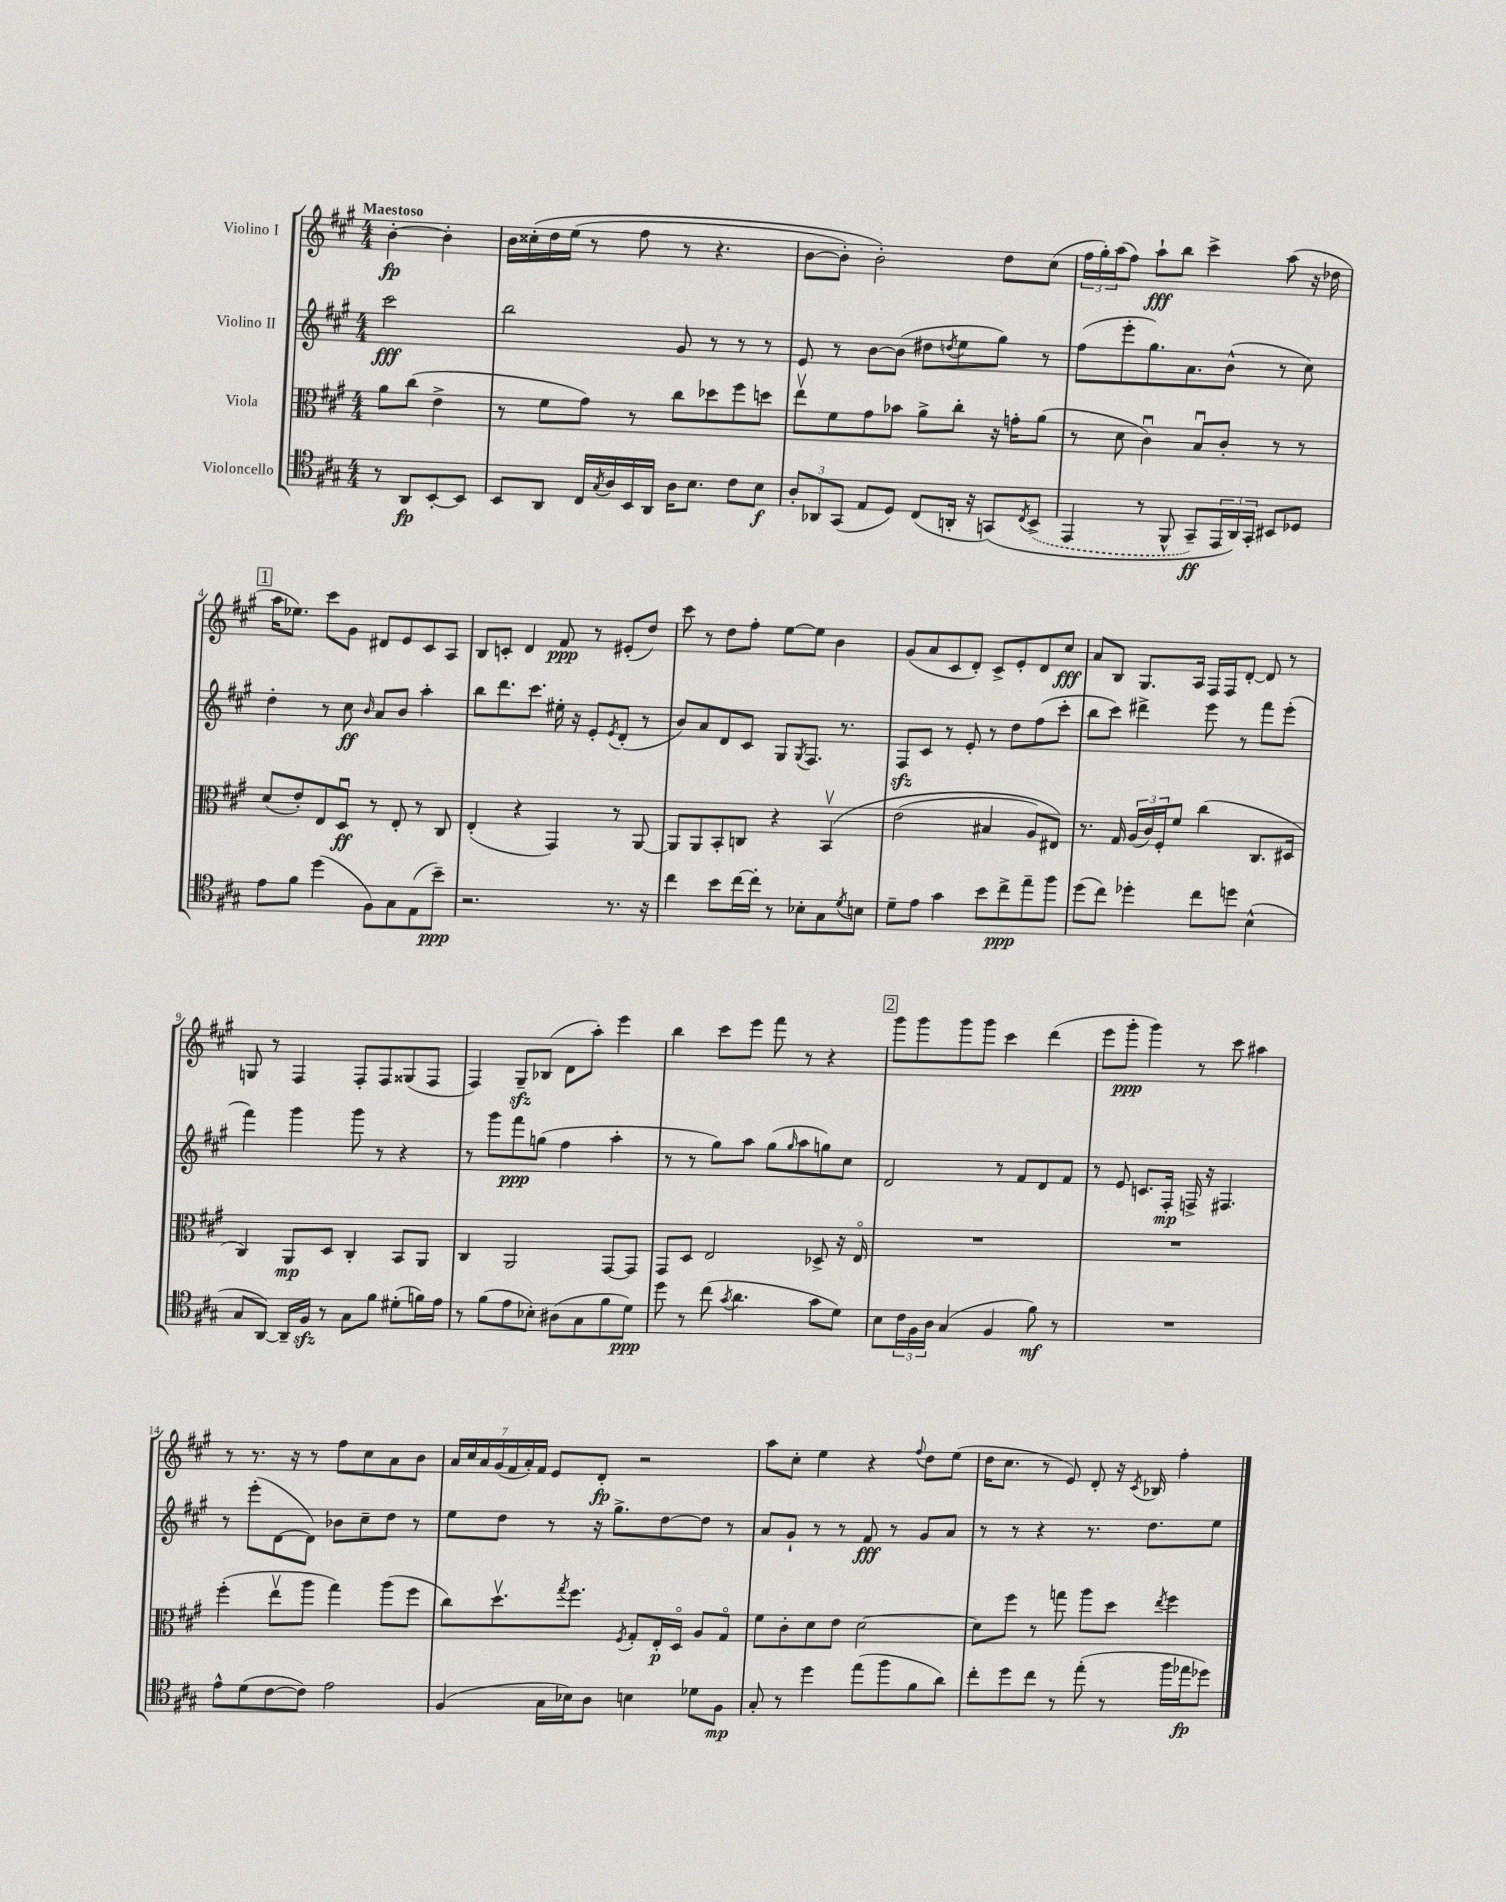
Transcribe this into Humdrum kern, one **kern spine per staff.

**kern	**dynam	**kern	**dynam	**kern	**dynam	**kern	**dynam
*part4	*part4	*part3	*part3	*part2	*part2	*part1	*part1
*staff4	*staff4	*staff3	*staff3	*staff2	*staff2	*staff1	*staff1
*I"Violoncello	*	*I"Viola	*	*I"Violino II	*	*I"Violino I	*
*clefC4	*	*clefC3	*	*clefG2	*	*clefG2	*
*k[f#c#g#]	*	*k[f#c#g#]	*	*k[f#c#g#]	*	*k[f#c#g#]	*
*M4/4	*	*M4/4	*	*M4/4	*	*M4/4	*
=	=	=	=	=	=	=	=
!	!	!	!	!	!	!LO:TX:a:B:t=Maestoso	!
8r	.	8a\L	.	2ccc#\	fff	[4b'\	fp
8AA/L	fp	(8cc#\J	.	.	.	.	.
[8BB'/	.	4e^\	.	.	.	4b'\]	.
8BB/J]	.	.	.	.	.	.	.
=1	=1	=1	=1	=1	=1	=1	=1
8BB/L	.	8r	.	2bb\	.	16b\LL	.
.	.	.	.	.	.	(16cc##X'\	.
8AA/J	.	8f#\L	.	.	.	16dd\	.
.	.	.	.	.	.	(16ee\JJ	.
16C#/LL	.	8g#\J)	.	.	.	8r	.
8qG#/	.	.	.	.	.	.	.
16A/	.	.	.	.	.	.	.
16BB/	.	8r	.	.	.	8ff#\	.
16AA/JJ	.	.	.	.	.	.	.
16A\KL	.	8cc#\L	.	8g#/	.	8r	.
8.B\J	.	.	.	.	.	.	.
.	.	8dd-X\	.	8r	.	4.r	.
8c#\L	.	8ff#\	.	8r	.	.	.
8B\J	f	8ddn\J	.	8r	.	.	.
=2	=2	=2	=2	=2	=2	=2	=2
12A'/L	.	8eev\L	.	8e/	.	[8b\L	.
12AA-X/	.	.	.	.	.	.	.
.	.	8f#\	.	8r	.	8b'\J])	.
(12GG#/J	.	.	.	.	.	.	.
8E/L	.	8g#\	.	[8b\L	.	2b'\)	.
8D/J)	.	8b-X\J	.	(8b\J]	.	.	.
(8C#/L	.	8a^\L	.	8dd#X\L	.	.	.
.	.	.	.	8qddn/	.	.	.
16AAn'/Jk	.	8cc#'\J	.	8ee\	.	.	.
16r	.	.	.	.	.	.	.
(8GGn/L)	.	16r	.	8gg#\J)	.	8dd\L	.
.	.	16gn'\KL	.	.	.	.	.
8qC#/	.	.	.	.	.	.	.
(8BB^/J	.	(8a\J	.	8r	.	(8cc#\J	.
=3	=3	=3	=3	=3	=3	=3	=3
4EE/	.	8r	.	(8ff#\L	.	24ff#\LL	.
.	.	.	.	.	.	24gg#'\)	.
.	.	.	.	.	.	(24aa\J	.
.	.	8d\	.	8eee'\	.	8ff#\J)	.
8r	.	4c#u\)	.	8.gg#\)	.	8aa`\L	fff
8FF#^^/	.	.	.	.	.	8bb\J	.
.	.	.	.	8.a\	.	.	.
8GG#~/L)	ff	8Bu/L	.	.	.	4ccc#^\	.
24EE/L	.	8c#'/J	.	(8b^^\J	.	.	.
24AA/)	.	.	.	.	.	.	.
24GG#'/JJ	.	.	.	.	.	.	.
8BB#X/L	.	8r	.	8r	.	(8aa\	.
8D-X/J	.	8r	.	8cc#\)	.	16r	.
.	.	.	.	.	.	16dd-X\	.
!!LO:LB:g=z
!!LO:REH:place=s1:t=1
=4	=4	=4	=4	=4	=4	=4	=4
8e\L	.	(8d/L	.	4dd'\	.	16aa\KL	.
.	.	.	.	.	.	8.ee-X\J)	.
8f#\J	.	8e'/)	.	.	.	.	.
(4dd\	.	8E/	.	8r	.	8ccc#\L	.
.	.	8Du/J	ff	8cc#\	ff	8g#\J	.
.	.	.	.	16qqb/	.	.	.
8F#\L)	.	8r	.	8a/L	.	8d#X/L	.
8G#\	.	8E'/	.	8b/J	.	8e/	.
(8E\	.	8r	.	4aa'\	.	8c#/	.
8b~\J)	ppp	8C#/	.	.	.	8A/J	.
=5	=5	=5	=5	=5	=5	=5	=5
2.r	.	(4E'/	.	8bb\L	.	8B/L	.
.	.	.	.	8.ddd\	.	8cn'/J	.
.	.	4r	.	.	.	4d/	.
.	.	.	.	8.ccc#\J	.	.	.
.	.	4GG#/)	.	16ee#X'\	.	8f#/	ppp
.	.	.	.	16r	.	.	.
.	.	.	.	8e'/L	.	8r	.
.	.	.	.	8qe/	.	.	.
8.r	.	8r	.	(8d'/J	.	(8e#X'/L	.
.	.	[8AA/	.	8r	.	8dd/J)	.
16r	.	.	.	.	.	.	.
=6	=6	=6	=6	=6	=6	=6	=6
4cc#\	.	8AA/L]	.	8b/L)	.	8ccc#\	.
.	.	8AA/	.	8a/	.	8r	.
8b\L	.	8BB'/	.	8d/	.	8dd\L	.
[16cc#\L	.	8Cn/J	.	8c#/J	.	8ff#'\J	.
16cc#'\JJ]	.	.	.	.	.	.	.
8r	.	4r	.	8G#/L	.	[8ee\L	.
.	.	.	.	8qG#/	.	.	.
8B-X'\L	.	.	.	8.F#/J	.	8ee\J]	.
8G#\	.	(4BBv/	.	.	.	4b\	.
.	.	.	.	8.r	.	.	.
8qd/	.	.	.	.	.	.	.
8Bn\J	.	.	.	.	.	.	.
=7	=7	=7	=7	=7	=7	=7	=7
8d~\L	.	(2e\	.	8F#zz/L	.	(8g#/L	.
8e\J	.	.	.	8c#/J	.	8a/	.
4g#\	.	.	.	8r	.	8c#/	.
.	.	.	.	8e'/	.	8d'/J)	.
8b\L	.	4B#X/	.	8r	.	8c#^/L	.
8cc#^\	ppp	.	.	8dd\L	.	8e'/	.
8ee~\	.	8A/L)	.	(8ff#\	.	8d/	.
8ff#\J	.	8E#X/J)	.	8ccc#'\J	.	8cc#/J	fff
=8	=8	=8	=8	=8	=8	=8	=8
(8dd\L	.	8.r	.	8bb\L	.	8a/L	.
8cc#\J)	.	.	.	8ccc#\J)	.	8B/J	.
.	.	16G#/	.	.	.	.	.
4dd-X'\	.	(24A/LL	.	4ddd#X^\	.	8.G#/L	.
.	.	24c#/)	.	.	.	.	.
.	.	24F#'/J	.	.	.	.	.
.	.	8f#/J	.	.	.	.	.
.	.	.	.	.	.	16A/Jk	.
8cc#\L	.	(4cc#\	.	8eee\	.	16F#/LL	.
.	.	.	.	.	.	16F#/J	.
8ddn\J	.	.	.	8r	.	[8d'/J	.
(4B^^\	.	8.C#/L	.	8fff#\L	.	8d/]	.
.	.	.	.	(8eee'\J	.	8r	.
.	.	16D#X/Jk	.	.	.	.	.
!!LO:LB:g=z
=9	=9	=9	=9	=9	=9	=9	=9
8G#/L	.	4C#/)	.	4fff#\)	.	8Gn/	.
[8AA/J)	.	.	.	.	.	8r	.
16AA~/LL]	.	8AA/L	mp	4ggg#\	.	4F#/	.
16F#zz/JJ	.	.	.	.	.	.	.
8r	.	8D/J	.	.	.	.	.
8G#\L	.	4C#'/	.	8ggg#\	.	8F#'/L	.
8f#\J	.	.	.	8r	.	8F#/	.
(8d#X'\L	.	8BB/L	.	4r	.	(8G##X/	.
16fn\L)	.	8AA/J	.	.	.	8F#/J	.
16e\JJ	.	.	.	.	.	.	.
=10	=10	=10	=10	=10	=10	=10	=10
8r	.	4C#/	.	8r	.	4F#/)	.
(8f#\L	.	.	.	8ggg#\L	.	.	.
8e\	.	2AA/	.	8fff#\	ppp	8G#zz~/L	.
8B-X'\J)	.	.	.	(8ggn\J	.	(8B-X/J	.
(8A#X\L	.	.	.	4ff#\	.	8d\L	.
8G#\	.	.	.	.	.	8aa'\J)	.
8f#\	.	[8GG#/L	.	4aa'\	.	4eee\	.
8d\J)	ppp	8GG#/J]	.	.	.	.	.
=11	=11	=11	=11	=11	=11	=11	=11
8dd\	.	8GG#/L	.	8r	.	4bb\	.
8r	.	8D/J	.	8r	.	.	.
(8cc#\	.	2E/	.	8gg#\L)	.	8ccc#\L	.
8qg#/	.	.	.	.	.	.	.
4.a\	.	.	.	8aa\J	.	8eee\J	.
.	.	.	.	(8gg#\L	.	8fff#\	.
.	.	.	.	16qqgg#/	.	.	.
.	.	.	.	8aa\	.	8r	.
8g#\L	.	8D-X^/	.	8ggn\)	.	4r	.
8d\J)	.	16r	.	8cc#\J	.	.	.
.	.	16E/	.	.	.	.	.
!!LO:REH:place=s1:t=2
=12	=12	=12	=12	=12	=12	=12	=12
8B\L	.	1r	.	2d/	.	8ggg#\L	.
24c#\L	.	.	.	.	.	8ggg#\	.
24F#\	.	.	.	.	.	.	.
24A\JJ	.	.	.	.	.	.	.
(4G#/	.	.	.	.	.	8ggg#\	.
.	.	.	.	.	.	8ggg#\J	.
4F#/	.	.	.	8r	.	4ccc#\	.
.	.	.	.	8f#/L	.	.	.
8f#\)	mf	.	.	8d/	.	(4ddd\	.
8r	.	.	.	8f#/J	.	.	.
=13	=13	=13	=13	=13	=13	=13	=13
1r	.	1r	.	8r	.	8eee\L	.
.	.	.	.	8e/	.	8ggg#'\J	ppp
.	.	.	.	8.cn/L	.	4ggg#\)	.
.	.	.	.	16F#'/Jk	mp	.	.
.	.	.	.	16Fn^/	.	8r	.
.	.	.	.	16r	.	.	.
.	.	.	.	4.F#X/	.	8ccc#\	.
.	.	.	.	.	.	4aa#X\	.
!!LO:LB:g=z
=14	=14	=14	=14	=14	=14	=14	=14
8e^^\L	.	(4ff#'\	.	8r	.	8r	.
(8d\	.	.	.	(8eee'\L	.	8.r	.
[8c#\	.	8eev\L	.	[8d\	.	.	.
.	.	.	.	.	.	16r	.
8c#\J])	.	8aa\J	.	8d\J])	.	8r	.
2e\	.	4gg#\)	.	8b-X\L	.	8ff#\L	.
.	.	.	.	8cc#~\	.	8cc#\	.
.	.	(8aa\L	.	8dd\J	.	8a\	.
.	.	8ff#\J	.	8r	.	8b\J	.
=15	=15	=15	=15	=15	=15	=15	=15
(4F#/	.	8cc#\L)	.	8ee\L	.	28a/LL	.
.	.	.	.	.	.	28cc#/	.
.	.	.	.	.	.	28a/	.
.	.	.	.	.	.	(28g#/	.
.	.	8.ddv\	.	8dd\J	.	.	.
.	.	.	.	.	.	28f#/	.
.	.	.	.	.	.	28a'/)	.
.	.	.	.	.	.	28f#/JJ	.
16G#\LL	.	.	.	8r	.	8e/L	.
.	.	8qgg#/	.	.	.	.	.
16B-X\J)	.	8.ff#\J	.	.	.	.	.
8A\J	.	.	.	16r	.	8d'/J	fp
.	.	.	.	8.gg#^\L	.	.	.
.	.	8qF#/	.	.	.	.	.
4Bn\	.	8G#'/L	.	.	.	2r	.
.	.	16E'/L	p	[8dd\	.	.	.
.	.	16D/JJ	.	.	.	.	.
8d-X\L	.	8A/L	.	8dd\J]	.	.	.
8F#\J	mp	8G#/J	.	8r	.	.	.
=16	=16	=16	=16	=16	=16	=16	=16
8G#'/	.	8f#\L	.	8a/L	.	8aa\L	.
8r	.	8c#'\	.	8g#`/J	.	8cc#'\J	.
4dd\	.	8d\	.	8r	.	4ee\	.
.	.	8e\J	.	8r	.	.	.
(8ee\L	.	[2d\	.	8f#/	fff	4r	.
8ff#\	.	.	.	8r	.	.	.
.	.	.	.	.	.	8qqff#/	.
8f#\	.	.	.	8g#/L	.	8dd\L	.
8a\J)	.	.	.	8a/J	.	(8ee\J	.
=17	=17	=17	=17	=17	=17	=17	=17
8cc#'\L	.	8d\L]	.	8r	.	16dd\KL	.
.	.	.	.	.	.	8.cc#\J	.
8dd\	.	8ff#\J	.	8r	.	.	.
8cc#\J	.	8r	.	4r	.	8r	.
8r	.	8ggn\	.	.	.	8e/)	.
(8ee'\	.	8aa\L	.	8.r	.	8d'/	.
8r	.	8dd\J	.	.	.	16r	.
.	.	.	.	.	.	8qc#/	.
.	.	.	.	8.dd\L	.	16B-X/	.
.	.	8qee/	.	.	.	.	.
16ff#\LL	.	4ff#\	.	.	.	4ff#'\	.
16ee-X\J	fp	.	.	.	.	.	.
8dd-X\J)	.	.	.	8ee\J	.	.	.
==	==	==	==	==	==	==	==
*-	*-	*-	*-	*-	*-	*-	*-
